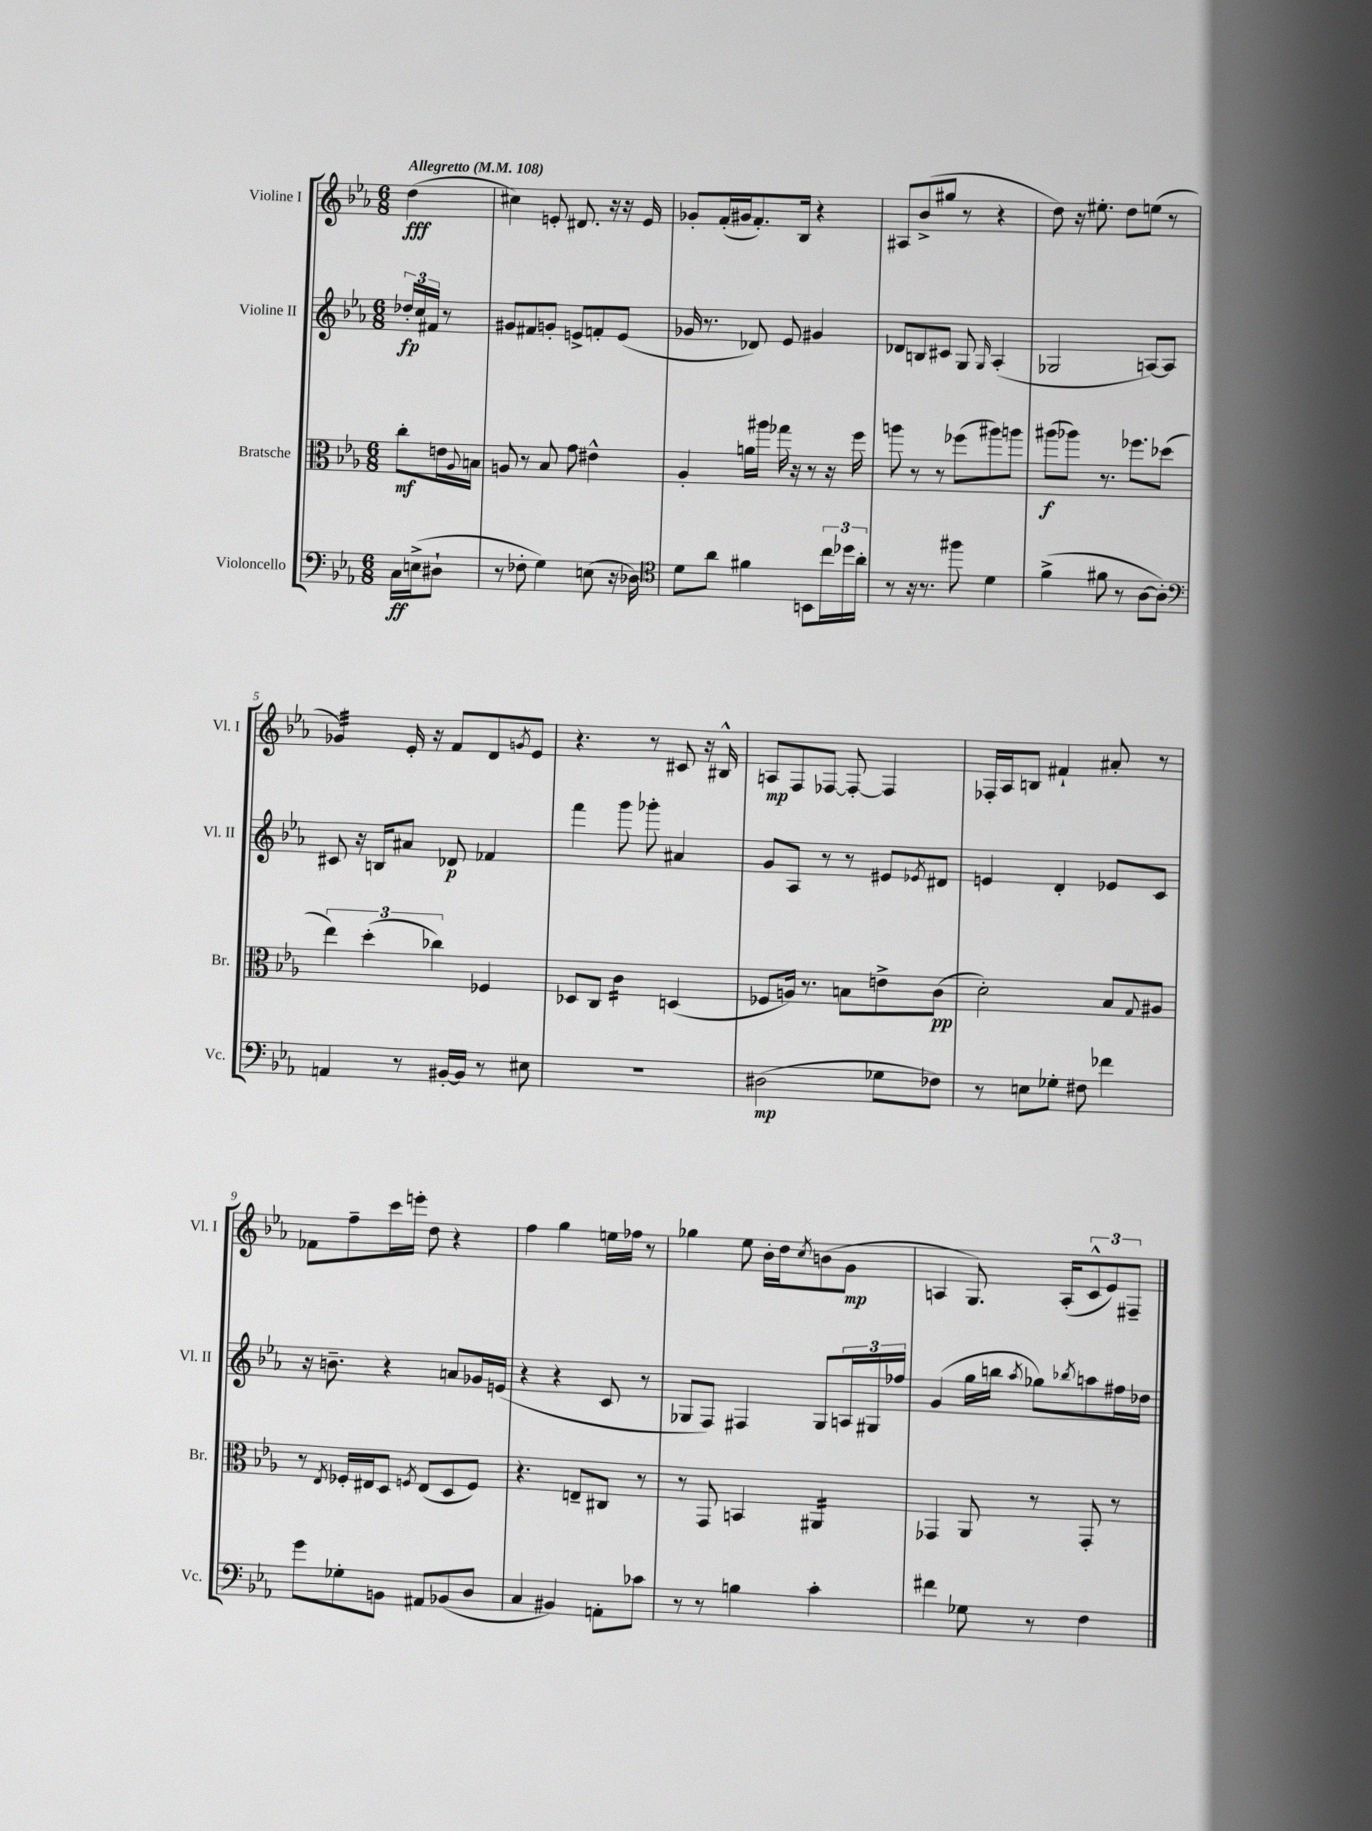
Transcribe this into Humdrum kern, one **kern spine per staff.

**kern	**kern	**kern	**kern
*staff4	*staff3	*staff2	*staff1
*clefF4	*clefC3	*clefG2	*clefG2
*k[b-e-a-]	*k[b-e-a-]	*k[b-e-a-]	*k[b-e-a-]
*M6/8	*M6/8	*M6/8	*M6/8
*MM108	*MM108	*MM108	*MM108
16C\LL	8cc'\L	24dd-'/LL	(4dd\
.	.	24cc/	.
(16E^\J	.	.	.
.	.	24f#/JJ	.
8D#`\J	16e\L	8r	.
.	8qqA-/	.	.
.	16B\JJ	.	.
=	=	=	=
8r	8A/	8g#/L	4cc#\)
8F-'\	8r	8f#/	.
4G\)	8B-/	8g'/J	8e'/
.	8g\	8e^/L	8.d#/
(8E\	4e#^^\	8f'/	.
.	.	.	16r
16r	.	(8e/J	16r
16D-\)	.	.	16e/
=	=	=	=
*clefC4	*	*	*
8d\L	4A-'/	16g-/	8g-'/L
.	.	8.r	.
8a-\J	.	.	(16f'/L
.	.	.	16g#/J
4f#\	16a\LL	8d-/)	8.f'/)
.	16aa#\JJ	.	.
.	16gg-\	8e-/	.
.	16r	.	16B-/Jk
8BB\L	8r	4g#/	4r
24cc\L	16r	.	.
24dd-\	.	.	.
.	16ff\	.	.
24a-'\JJ	.	.	.
=	=	=	=
8r	8aa\	8d-/L	8A#/L
16r	8r	8B/	(8b-^/
8.r	.	.	.
.	8r	8c#/J	8gg#/J
8ff#\	(8ff-\L	8G/	8r
.	.	16qqG/	.
4d\	8aa#\)	(4A-'/	4r
.	8aa\J	.	.
=	=	=	=
(4f^\	(8aa#\L	2G-/	8dd\)
.	8aa-\J)	.	16r
.	.	.	8.ee#'\
8f#\	8.r	.	.
8r	.	.	8dd\L
.	8.ff-\L	.	.
[8A-\L	.	[8A/L)	(8ee\J
8A-'\]J)	(8dd-\J	8A/]J	8r
=	=	=	=
*clefF4	*	*	*
4AA/	6ee-\)	8c#/	4g-/)
.	.	16r	.
.	(6dd'\	.	.
.	.	16B/LK	.
8r	.	8a#/J	16e-'/
.	.	.	16r
.	6cc-\)	.	.
[16BB#'/LL	.	8d-/	8f/L
16BB#/]JJ	.	.	.
8r	4F-/	4f-/	8d/
.	.	.	8qg/
8E#\	.	.	8e-/J
=	=	=	=
2.r	8D-/L	4fff\	4.r
.	8C/J	.	.
.	4c\	8ggg\	.
.	.	8ggg-'\	8r
.	(4D/	4a#/	8c#/
.	.	.	16r
.	.	.	16B#^^/
=	=	=	=
(2D#\	8F-/L	8g/L	8A/L
.	16A/Jk)	8A-/J	8F/
.	8.r	.	.
.	.	8r	[8F-/J
.	8B\L	8r	8F-'/_
8G-\L	8e^\	8e#/L	4F-/]
.	.	8qe-/	.
8F-\J)	(8c\J	8d#/J	.
=	=	=	=
8r	2d'\)	4e/	16F-'/LL
.	.	.	16A-/J
8E\L	.	.	8B/J
8G-'\J	.	4d'/	4f#`/
8F#\	.	.	.
4f-\	8B-/L	8e-/L	8a#'/
.	8qqG/	.	.
.	8A#/J	8c/J	8r
=	=	=	=
8g\L	8r	16r	8f-\L
.	.	8.b~\	.
.	8qE-/	.	.
8G-'\	16F-'/LL	.	8ff~\
.	16E#/J	.	.
8BB\J	8D/J	4r	16ccc\L
.	.	.	16eee'\JJ
.	8qF/	.	.
8AA#/L	(8E#/L	.	8dd\
(8BB-/	8D/	8a/L	4r
8D/J	8F/J)	16g-/L	.
.	.	(16e/JJ	.
=	=	=	=
4C/	4.r	4r	4ff\
4BB#/)	.	4r	4gg\
.	8E~/L	.	.
8AA'\L	8C#/J	8c/	16ee\LL
.	.	.	16ff-\JJ
8c-\J	8r	8r	8r
=	=	=	=
8r	8r	8G-/L	4gg-\
8r	8GG/	8F/J)	.
4B\	4BB/	4F#/	8ee-\
.	.	.	16b-'\LL
.	.	.	16dd\J
.	.	.	8qcc/
4c'\	4AA#/	8G-/L	(8b\
.	.	24A/L	8g\J
.	.	24G#/	.
.	.	24ff-/JJ	.
=	=	=	=
4f#\	4GG-/	(4g/	4A/
8G-\	8AA-/	16gg\LL	8.G/)
.	.	16bb\JJ	.
.	.	8qaa-/	.
8r	8r	8gg-\L)	.
.	.	.	(16A'/LK
.	.	8qbb-/	.
4F\	8GG-'/	8aa\	12c^^/
.	.	.	12e-/)
.	8r	16ff#\L	.
.	.	.	12F#~/J
.	.	16dd-\JJ	.
==	==	==	==
*-	*-	*-	*-
